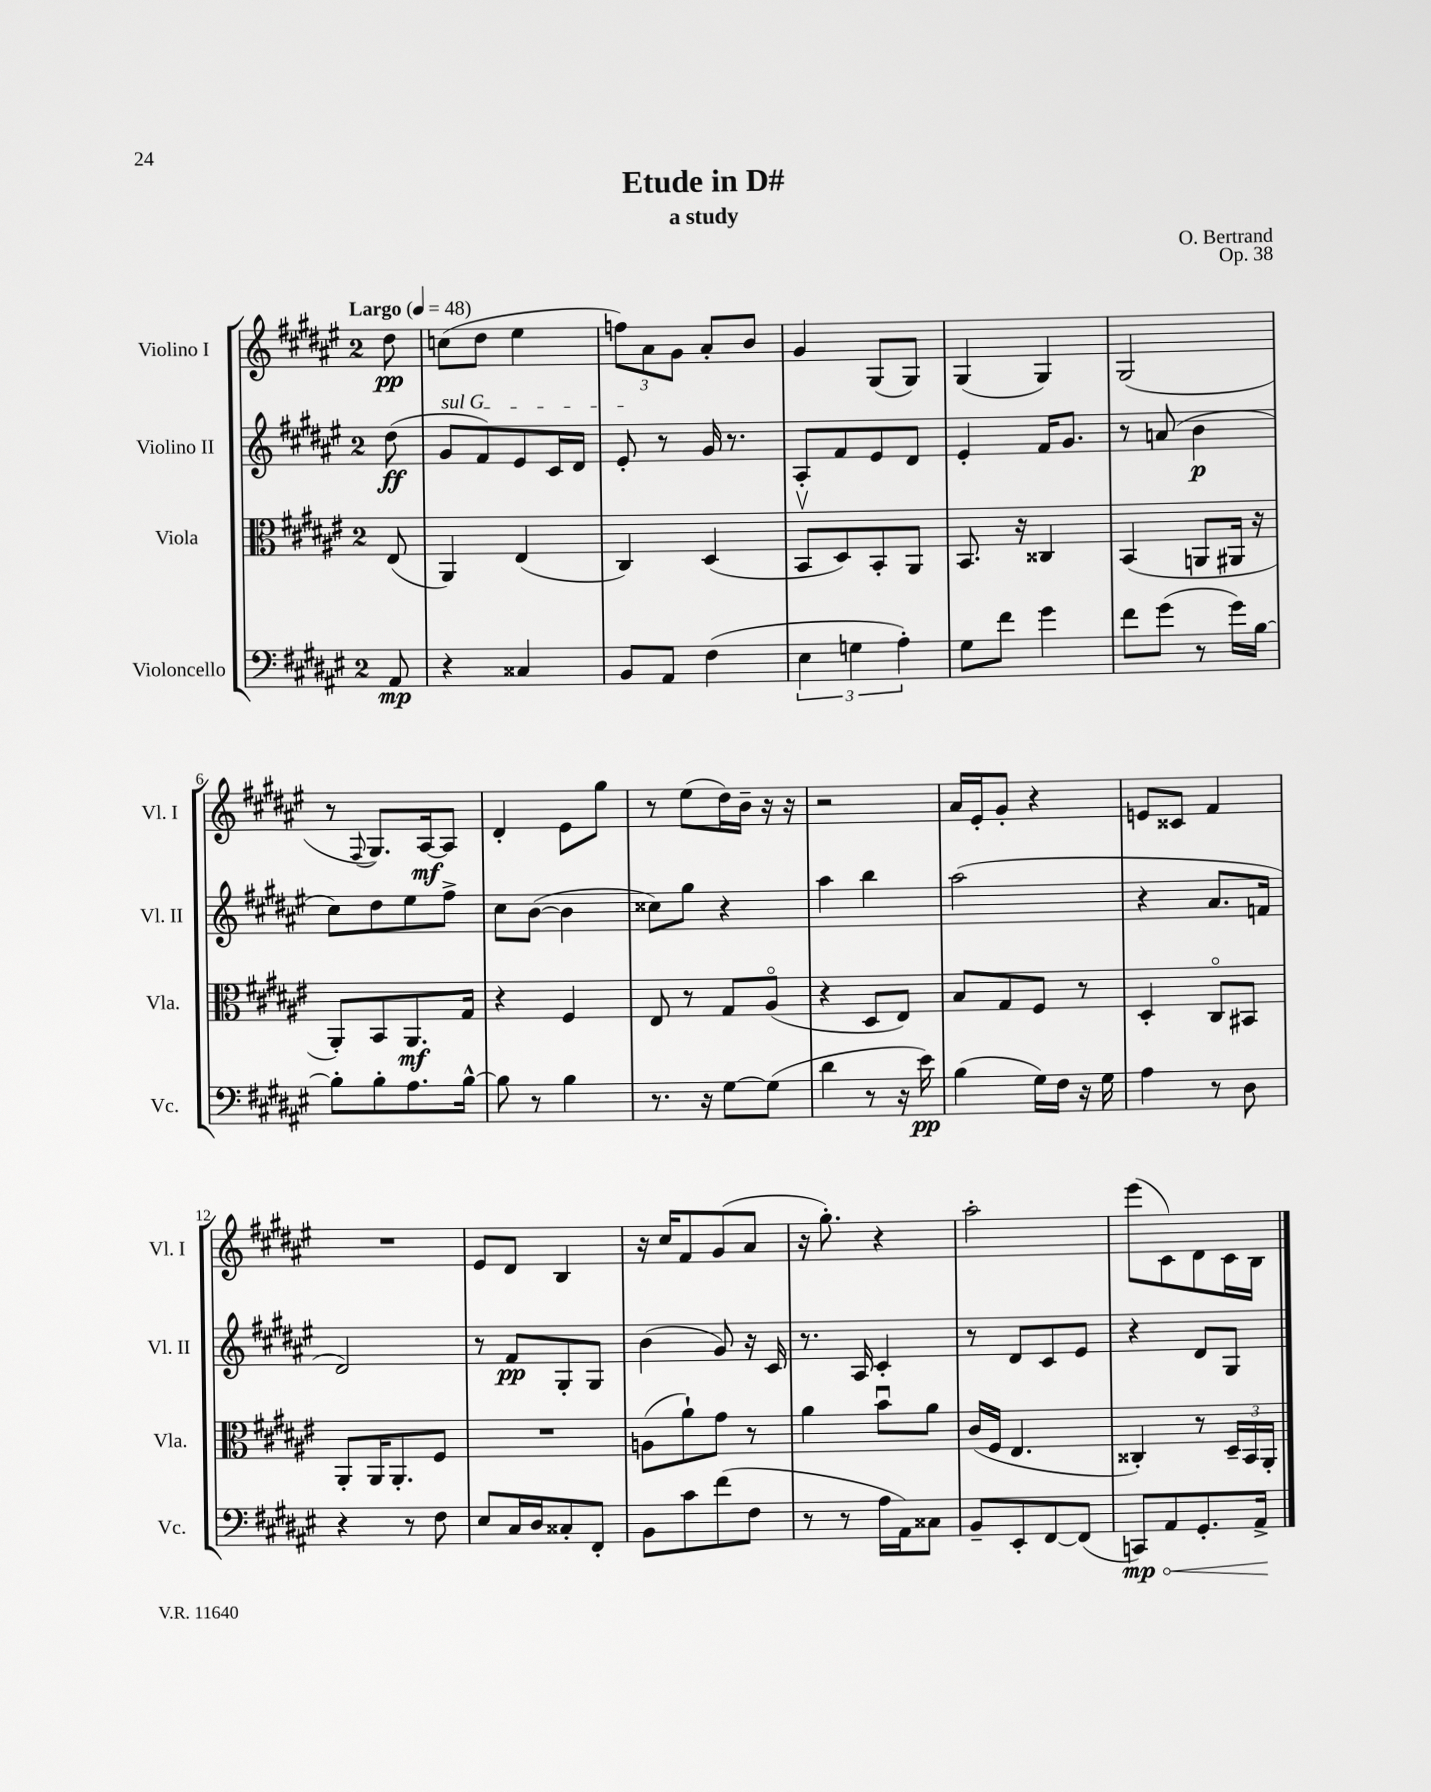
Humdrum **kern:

**kern	**kern	**kern	**kern
*staff4	*staff3	*staff2	*staff1
*clefF4	*clefC3	*clefG2	*clefG2
*k[f#c#g#d#a#e#]	*k[f#c#g#d#a#e#]	*k[f#c#g#d#a#e#]	*k[f#c#g#d#a#e#]
*M2/4	*M2/4	*M2/4	*M2/4
*MM48	*MM48	*MM48	*MM48
8AA#	(8E#	(8dd#	8dd#
=	=	=	=
4r	4AA#)	8g#	(8cc
.	.	8f#)	8dd#
4C##	(4E#	8e#	4ee#
.	.	16c#	.
.	.	16d#	.
=	=	=	=
8BB	4C#)	8e#'	12ff)
.	.	.	12a#
8AA#	.	8r	.
.	.	.	12g#
(4F#	(4D#	16g#	8a#'
.	.	8.r	.
.	.	.	8b
=	=	=	=
6E#	8BBv	8A#'	4g#
.	8D#)	8f#	.
6G	.	.	.
.	8BB'	8e#	(8G#
6A#')	.	.	.
.	8AA#	8d#	8G#)
=	=	=	=
8G#	8.BB	4e#'	(4G#
8f#	.	.	.
.	16r	.	.
4g#	4C##	16f#	4G#)
.	.	8.g#	.
=	=	=	=
8f#	(4BB	8r	(2G#
(8g#	.	(8a	.
8r	8AA	4b	.
16g#)	16AA#	.	.
[16B	16r	.	.
=	=	=	=
8B']	8AA#')	8cc#)	8r
.	.	.	8qqF#
8B'	8BB	8dd#	8.G#)
8.A#	8.AA#	8ee#	.
.	.	.	[16A#
.	.	8ff#^	8A#]
[16B^^	16G#	.	.
=	=	=	=
8B]	4r	8cc#	4d#'
8r	.	([8b	.
4B	4F#	4b]	8e#
.	.	.	8gg#
=	=	=	=
8.r	8E#	8cc##)	8r
.	8r	8gg#	(8ee#
16r	.	.	.
[8G#	8G#	4r	16dd#)
.	.	.	16b~
(8G#]	(8A#o	.	16r
.	.	.	16r
=	=	=	=
4d#	4r	4aa#	2r
8r	8D#	4bb	.
16r	8E#)	.	.
16e#)	.	.	.
=	=	=	=
(4B	8B	(2aa#	16a#
.	.	.	16e#'
.	8G#	.	8g#'
16G#)	8F#	.	4r
16F#	.	.	.
16r	8r	.	.
16G#	.	.	.
=	=	=	=
4A#	4D#'	4r	8e
.	.	.	8c##
8r	8C#o	8.a#	4f#
8D#	8BB#	.	.
.	.	16f	.
=	=	=	=
4r	8AA#'	2d#)	2r
.	16AA#	.	.
.	8.AA#'	.	.
8r	.	.	.
8F#	8F#	.	.
=	=	=	=
8E#	2r	8r	8e#
16C#	.	8f#	8d#
16D#	.	.	.
8C##'	.	8G#'	4B
8FF#'	.	8G#	.
=	=	=	=
8BB	(8A	(4b	16r
.	.	.	16cc#
8c#	8a#`)	.	8f#
(8f#	8g#	8g#)	(8g#
8F#	8r	16r	8a#
.	.	16c#	.
=	=	=	=
8r	4a#	8.r	16r
.	.	.	8.gg#')
8r	.	.	.
.	.	16A#	.
16A#	8bu	4c#'	4r
16AA#)	.	.	.
8C##	8a#	.	.
=	=	=	=
8BB~	(16c#	8r	2aa#'
.	16F#	.	.
8EE#'	4.E#	8d#	.
[8FF#	.	8c#	.
(8FF#]	.	8e#	.
=	=	=	=
8CC)	4C##')	4r	(8eee#
8AA#	.	.	8c#)
8.GG#'	8r	8d#	8d#
.	24D#~	8G#	16c#
.	24BB	.	.
16AA#^	.	.	16B
.	24AA#'	.	.
==	==	==	==
*-	*-	*-	*-
